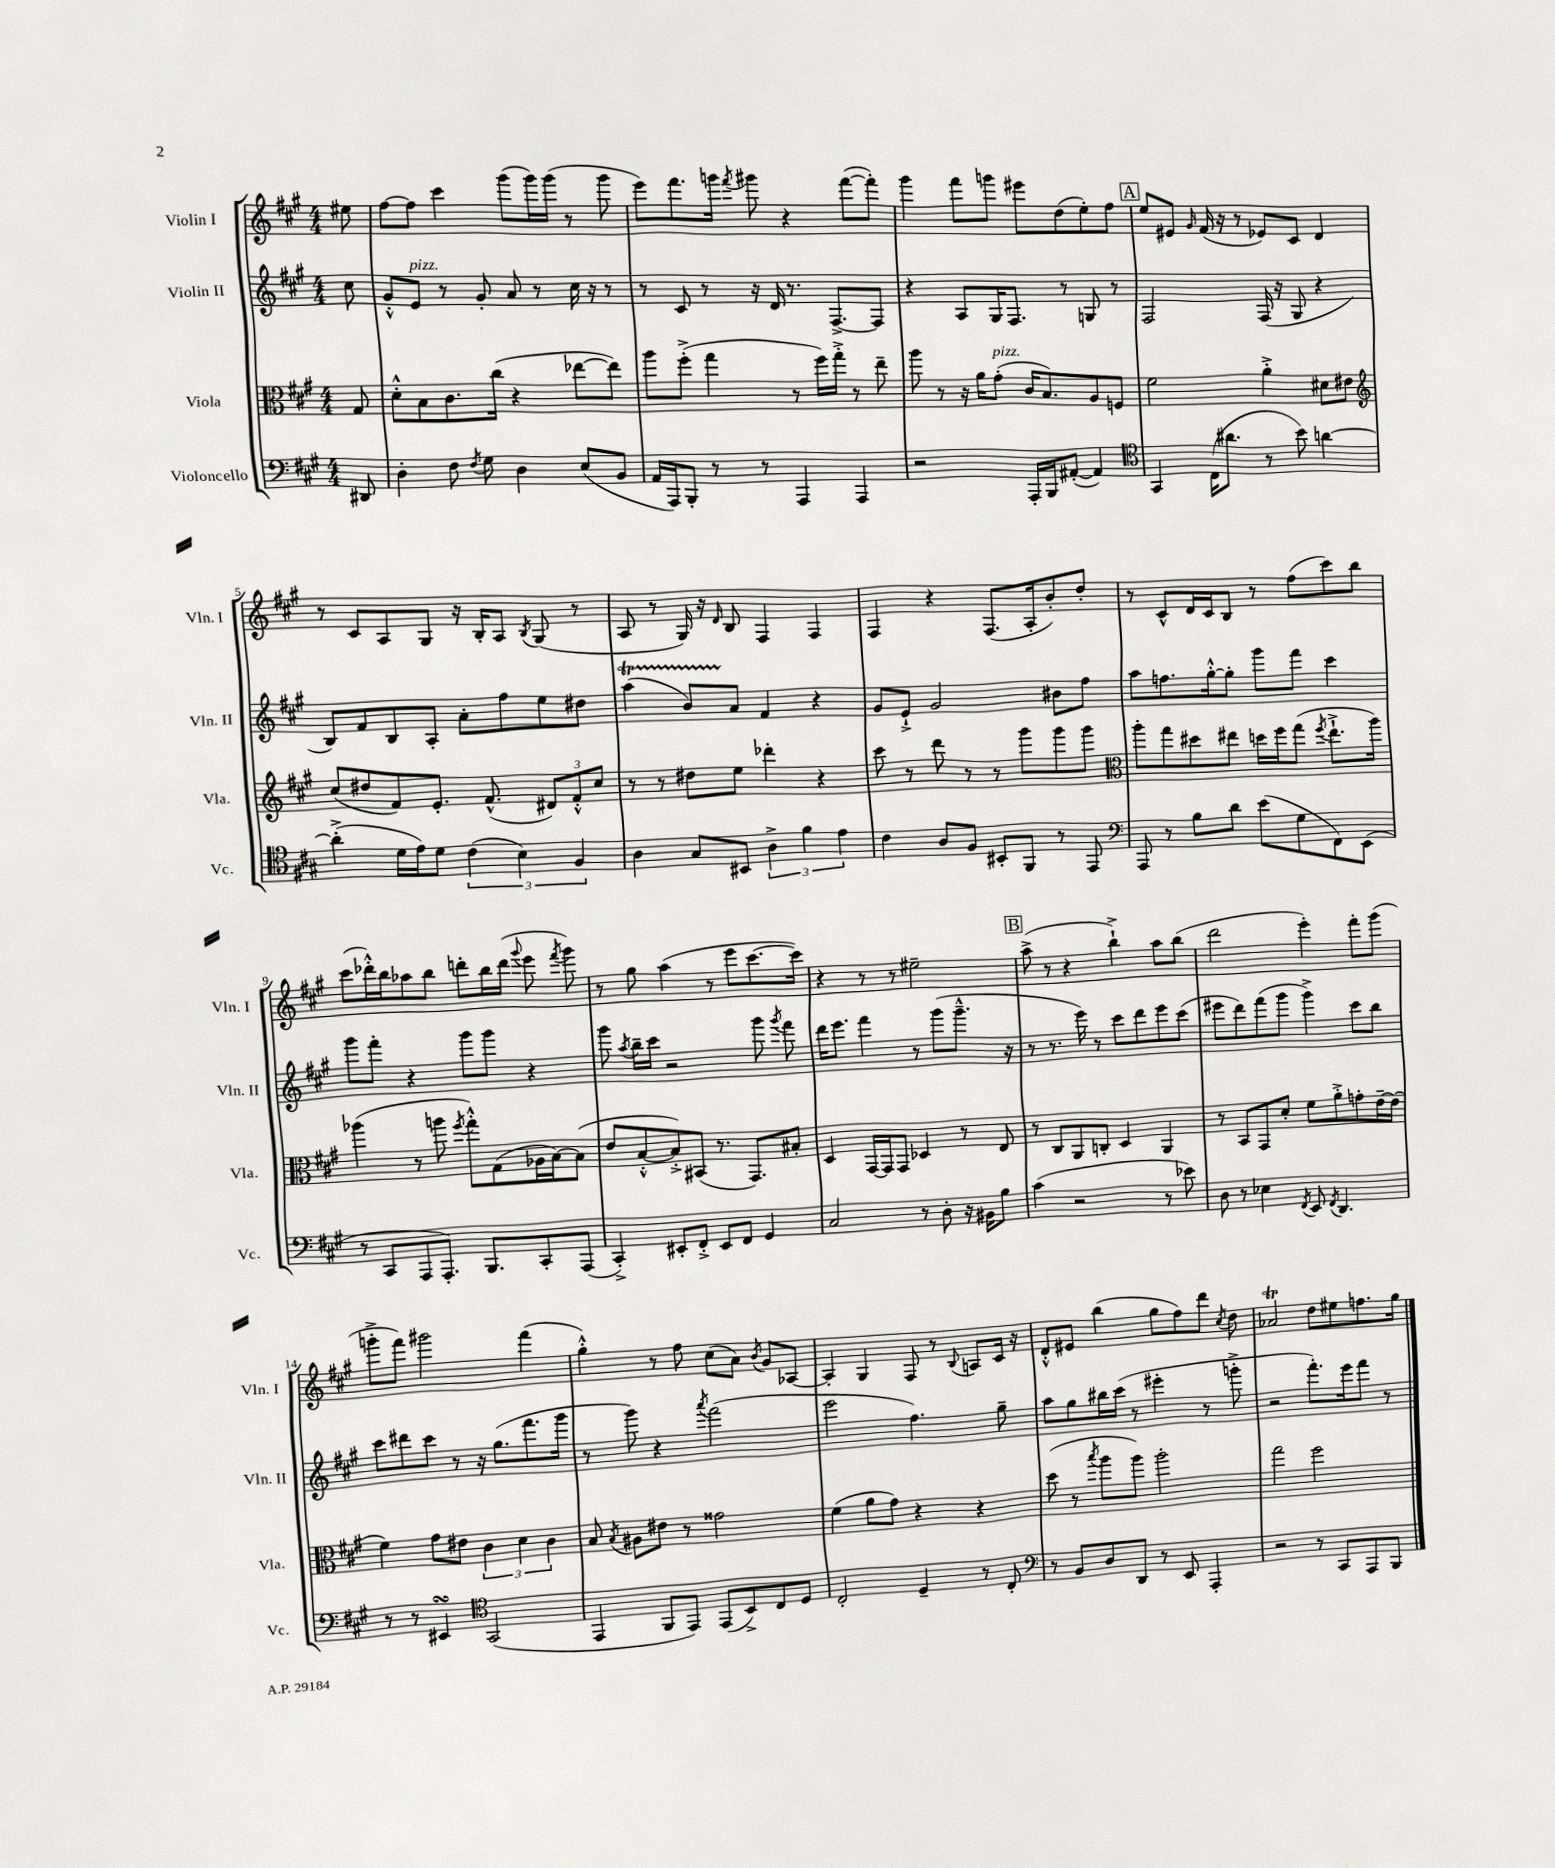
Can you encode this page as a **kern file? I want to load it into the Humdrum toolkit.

**kern	**kern	**kern	**kern
*part4	*part3	*part2	*part1
*staff4	*staff3	*staff2	*staff1
*I"Violoncello	*I"Viola	*I"Violin II	*I"Violin I
*I'Vc.	*I'Vla.	*I'Vln. II	*I'Vln. I
*clefF4	*clefC3	*clefG2	*clefG2
*k[f#c#g#]	*k[f#c#g#]	*k[f#c#g#]	*k[f#c#g#]
*M4/4	*M4/4	*M4/4	*M4/4
=	=	=	=
8DD#X/	8G#/	8cc#\	8ee#X\
=1	=1	=1	=1
4D'\	8d'^^\L	8g#'^^/L	[8ff#\L
!	!	!LO:TX:a:i:t=pizz.	!
.	8B\	8e/J	8ff#\J]
8F#\	8.c#\	8r	4ccc#\
8qF#/	.	.	.
8G#\	.	8g#'/	.
.	(16cc#\Jk	.	.
4D\	4r	8a/	(8ggg#\L
.	.	8r	16ggg#\L)
.	.	.	(16ggg#\JJ
(8E/L	[8ee-X\L	16cc#\	8r
.	.	16r	.
8BB/J	8ee-\J])	8r	8ggg#\
=2	=2	=2	=2
16AA/LL	8aa\L	8r	8eee\L)
16AAA/J)	.	.	.
8BBB'/J	(8ff#'^\J	8c#/	8.fff#\
8r	4gg#\	8r	.
.	.	.	16gggn\Jk
.	.	.	8qfff#/
8r	.	16r	8ggg#X\
.	.	16d/	.
4AAA/	8r	8.r	4r
.	16ff#\LL)	.	.
.	16gg#'^\JJ	[8.F#^/L	.
4AAA/	8r	.	([8fff#\L
.	8ee~\	8F#/J]	8fff#'\J])
=3	=3	=3	=3
2r	8aa\	4r	4ggg#\
.	8r	.	.
.	16r	8A/L	8fff#\L
.	16a\KL	.	.
!	!LO:TX:a:i:t=pizz.	!	!
.	(8g#'\J	16G#/K	8gggn\J
.	.	8.F#/J	.
16AAA'/LL	16c#/KL	.	8eee#X\L
16BBB/J	8.B/)	.	.
([8AA#X'/J	.	8r	(8dd\
4AA#/])	8A/	8Gn/	8ee'\)
.	8Fn/J	8r	8ff#\J
!!LO:REH:place=s1:t=A
=4	=4	=4	=4
*clefC4	*	*	*
4GG#/	2f#\	2F#/	8ee/L
.	.	.	8e#X/J
.	.	.	16qqg#/
(16C#\KL	.	.	(16f#/
8.a#X\J	.	.	16r
.	.	.	8r
8r	4a'^\	(16F#/	8e-X/L)
.	.	16r	.
8b\)	.	8G#/	8c#/J
[4an\	8d#X\L	4r	4d/
.	8e#X\J	.	.
!!LO:LB:g=z
=5	=5	=5	=5
*	*clefG2	*	*
(4a'^\]	(8cc#/L	8B/L)	8r
.	8dd#X/	8f#/	8c#/L
16d\LL	8f#/)	8B/	8A/
16e\J)	.	.	.
8d\J	8.e'/J	8A'/J	8G#/J
(6c#\	.	8a'\L	16r
.	(8.f#^^/	.	16B'/KL
.	.	8ff#\	8A/J
6B\)	.	.	.
.	.	.	8qB/
.	12d#X/L)	8ee\	(8G#/
6F#/	12f#'^^/	.	.
.	.	8dd#X\J	8r
.	12cc#/J	.	.
=6	=6	=6	=6
4A\	8r	(4aaT\	8A/
.	8r	.	8r
8G#/L	8dd#X\L	8bTTT/L)	16G#/)
.	.	.	16r
.	.	.	16qqd/
8BB#X/J	8ee\J	8a/J	8B/
6A^\	4ddd-X'\	4f#/	4F#/
6f#\	.	.	.
.	4r	4r	4F#/
6e\	.	.	.
=7	=7	=7	=7
4c#\	8ccc#\	8g#/L	4F#/
.	8r	8e`^/J	.
8A/L	8ddd\	2g#/	4r
8F#/J	8r	.	.
8BB#X'/L	8r	.	(8.F#/L
8FF#/J	8ggg#\L	.	.
.	.	.	16A'/k
8r	8ggg#\	8b#X\L	8b'/)
8EE/	8ggg#\J	8ff#\J	8dd'/J
=8	=8	=8	=8
*clefF4	*clefC3	*	*
8AAA/	8aa'\L	8aa\L	8r
8r	8gg#\	8.ffn\	8c#^^/L
8B\L	8dd#X\	.	16d/L
.	.	[16gg#'^^\k	16c#/J
8d\J	8ee#X\J	8gg#'\J]	8B/J
(8e\L	16ddn\LL	8ggg#\L	8r
.	16ff#\J	.	.
8G#\	(8gg#\J	8fff#\J	(8ff#\L
.	8qff#/	.	.
8FF#\)	8.ee#`^\L	4ccc#\	8ccc#\)
(8EE\J	.	.	8bb\J
.	16aa\Jk)	.	.
!!LO:LB:g=z
=9	=9	=9	=9
8r	(4aa-X\	8ggg#\L	(8ccc#\L
8CC#/L	.	8fff#'\J	16ddd-X'^^\L)
.	.	.	16bb\J
8AAA/	8r	4r	8aa-X\
8.AAA'/J)	8aan\	.	8bb\J
.	8qff#/	.	.
.	8gg#'^^\L)	8ggg#\L	8dddn'\L
8.BBB/L	.	.	.
.	(8G#\	8ggg#\J	16bb\L
.	.	.	(16ddd\JJ
.	.	.	8qqggg#/
8CC#'/	16A-X\L	4r	8eee\
.	[16B\J)	.	.
.	.	.	8qfff#/
(8AAA/J	(8B\J]	.	8ggg#\)
=10	=10	=10	=10
4CC#'^/)	8e/L	8ggg#\	8r
.	.	8qaa/	.
.	[8B'^^/	16bb~\LL	8gg#\
.	.	16ccc#\JJ	.
8EE#X'/L	8B'^/])	2r	(4aa\
8FF#'^/J	(8BB#X/J	.	.
8EE#/L	8.r	.	8r
8FF#/J	.	.	8eee\L
.	8.GG#/L)	.	.
4GG#/	.	8ggg#\	[8.ccc#\
.	.	8qggg#/	.
.	8B#X'/J	8fff#\	.
.	.	.	16ccc#\Jk])
=11	=11	=11	=11
2C#/	4D/	16ddd\KL	4r
.	.	8.eee\J	.
.	[16GG#/LL	4fff#\	8r
.	16GG#/J]	.	.
.	8GG#/J	.	8r
8r	4D-X/	8r	2ee#X~\
8D'\	.	(8ggg#\L	.
16r	8r	8.ggg#~^^\J	.
16BB#X\KL	.	.	.
8B\J	8E/	.	.
.	.	16r	.
!!LO:REH:place=s1:t=B
=12	=12	=12	=12
(4c#\	8r	8r	(8aa^\
.	8C#/L	8.r	8r
2r	8AA/	.	4r
.	.	16eee\)	.
.	8Cn'/J	8r	.
.	4D/	8ccc#\L	4bb`^\)
.	.	8ddd\	.
8r	4AA/	8eee\	8aa\L
8e-X\)	.	(8ccc#\J	(8bb\J
=13	=13	=13	=13
8D\	8r	8eee#X\L	2ddd\
8r	8BB/L	8ddd\)	.
4E-X\	8GG#/	(8fff#\	.
.	8d'/J	8ggg#\J	.
8qFF#/	.	.	.
8EE/	8f#\L	4ggg#^\)	4eee'\)
8qFF#/	.	.	.
4.DD/	8a'^\	.	.
.	8gn'\	8ccc#\L	8fff#'\L
.	[16e~\L	8bb\J	(8ggg#\J
.	(16e\JJ]	.	.
!!LO:LB:g=z
=14	=14	=14	=14
8r	4f#\)	8ccc#\L	8gggn'^\L
8r	.	8ddd#X\	8fff#\J)
4EE#XsSsS/	8g#\L	8ccc#\J	2ggg#X\
.	8e#X\J	8r	.
*clefC4	*	*	*
(2GG#/	6c#\	16r	.
.	.	(8.gg#\L	.
.	6d\	.	.
.	.	8.fff#\	(4fff#\
.	6c#\	.	.
.	.	16ggg#\Jk	.
=15	=15	=15	=15
4EE/	8B/	8r	4gg#'^^\)
.	8qB/	.	.
.	8A#X\L	8ggg#\)	.
8FF#/L	8e#X\J	4r	8r
8EE/J)	8r	.	8ff#\
.	.	8qaaa/	.
(8EE/L	2g##X\	(2fff#\	(8cc#\L
8BB^/)	.	.	8a\J)
.	.	.	8qb/
8C#/	.	.	8g#/L
8D/J	.	.	[8A-X/J
=16	=16	=16	=16
2C#'/	(4f#\	2eee\	4A-'/]
.	8a\L	.	4G#/
.	8g#\J)	.	.
4D~/	4r	4.ff#\)	8F#/
.	.	.	8r
.	.	.	8qqB/
8r	4r	.	8An/L
8C#'/	.	8gg#~\	16c#/Jk
.	.	.	16r
=17	=17	=17	=17
*clefF4	*	*	*
8r	(8dd\	8aa\L	8d'^^/L
8BB/L	8r	8gg#\	8e#X/J
.	8qbb/	.	.
8D/	8aa\L	16bb#X\L	(4bb\
.	.	(16ccc#\JJ	.
8DD/J	8aa\J)	8r	.
8r	2aa'\	4eee#X'\	8gg#\L
8EE/	.	.	8ff#\)
4AAA'/	.	8r	8ddd\J
.	.	.	8qcc#/
.	.	8gggn'^\	8dd\
=18	=18	=18	=18
2r	2gg#\	2r	2a-XT/
8r	2ff#\	8.fff#'\L)	8dd\L
8CC#/L	.	.	8ee#X\
.	.	16eee\k	.
8AAA/	.	8fff#\J	8.ffn\
8BBB/J	.	8r	.
.	.	.	16gg#\Jk
==	==	==	==
*-	*-	*-	*-
